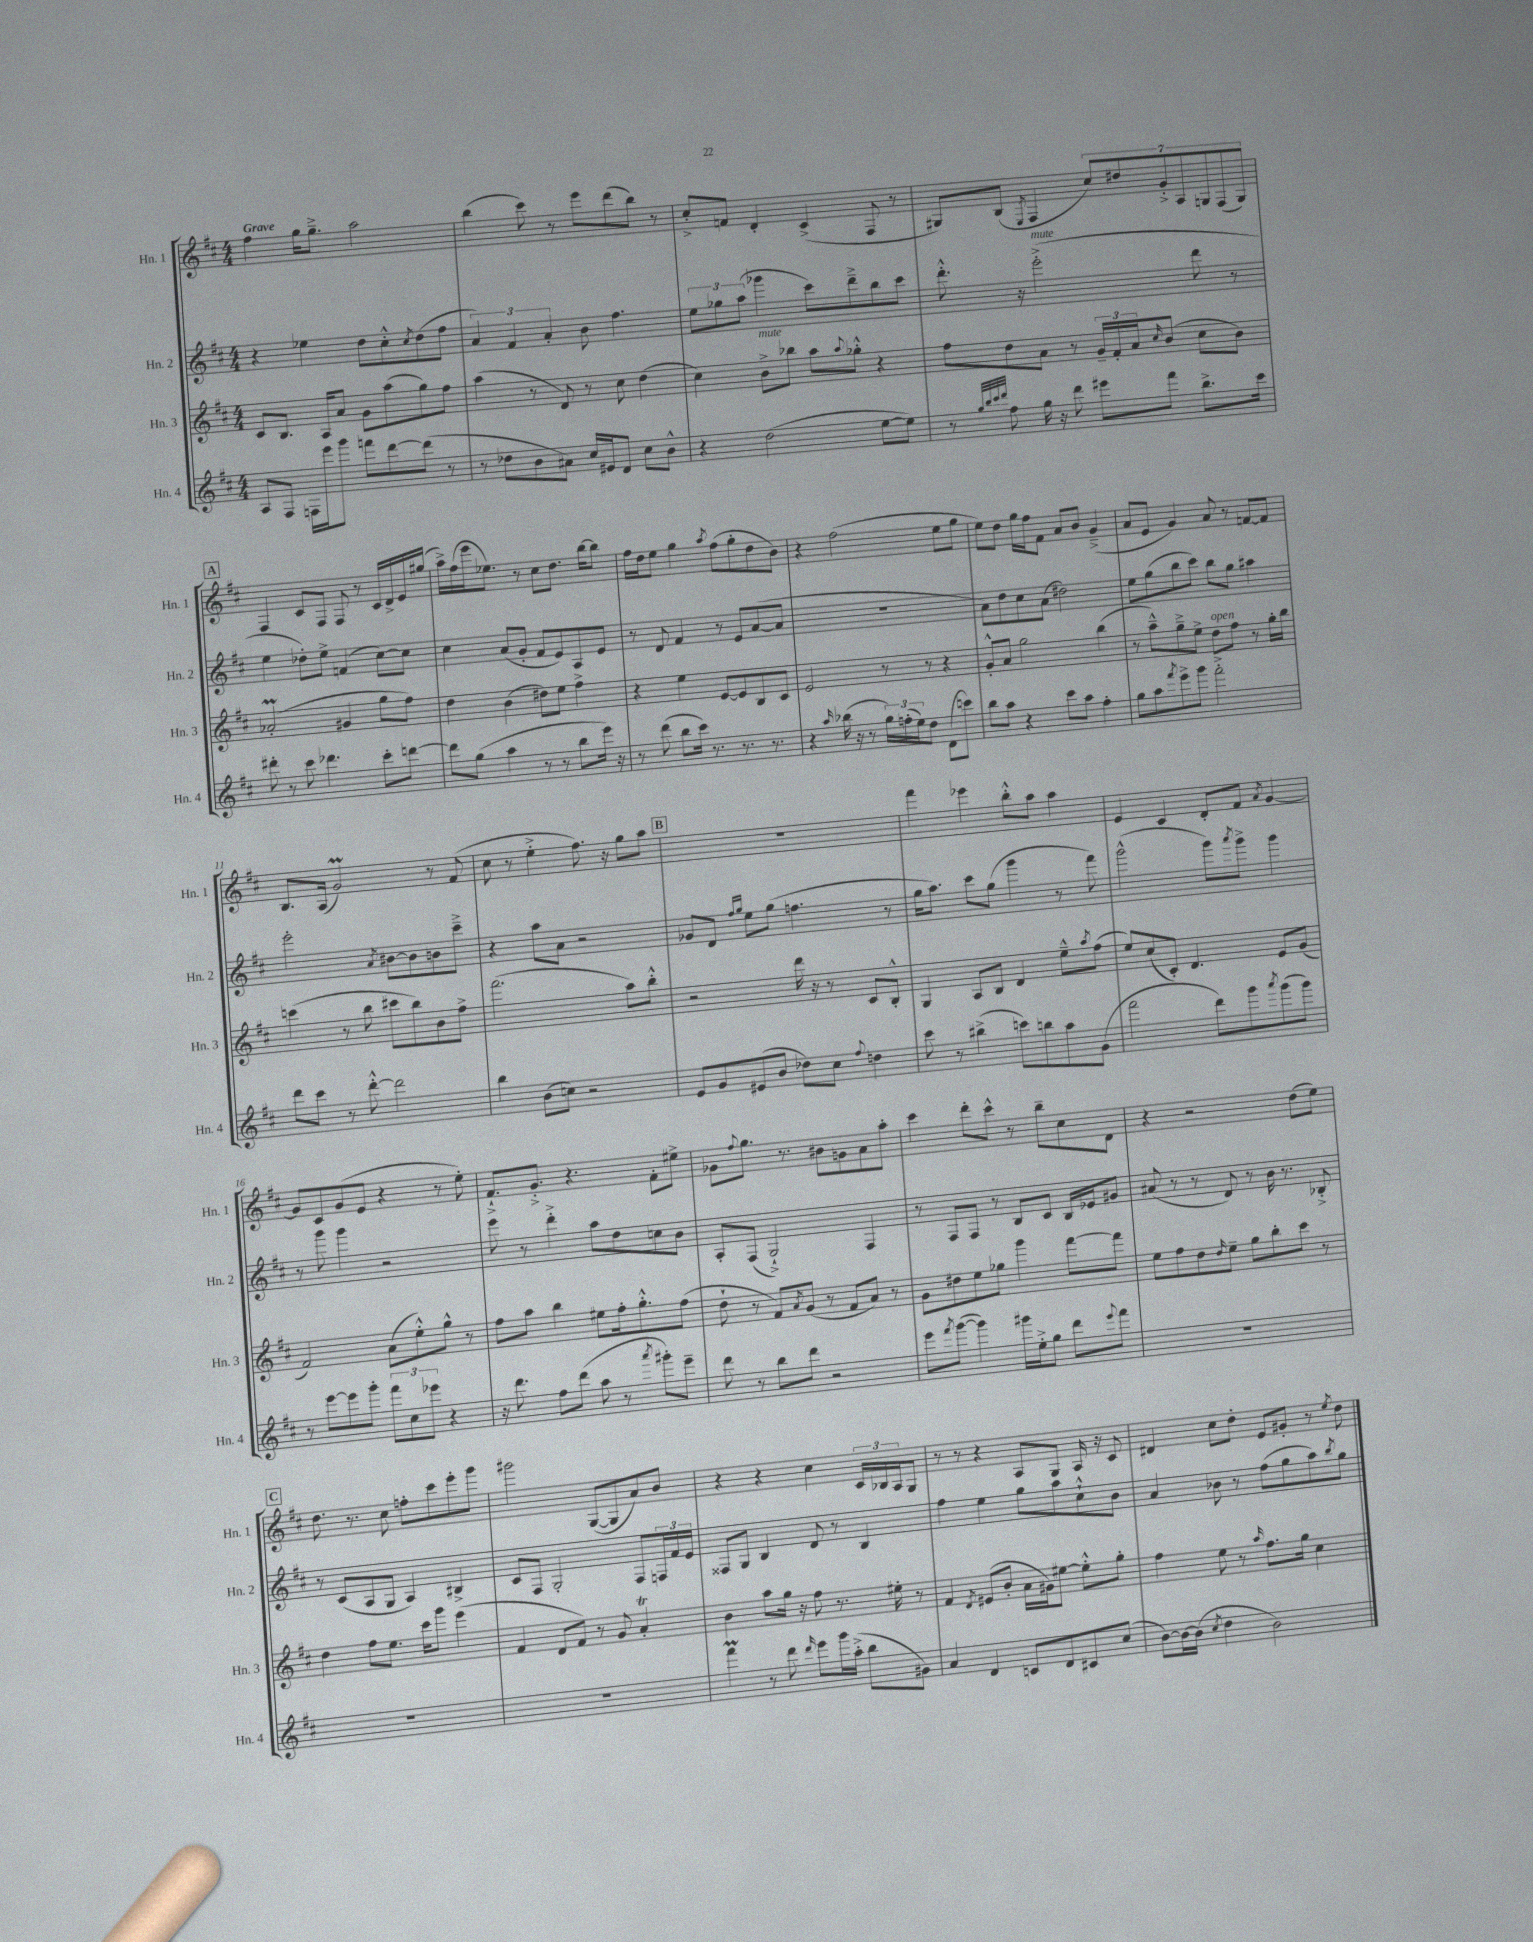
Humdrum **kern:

**kern	**kern	**kern	**kern
*staff4	*staff3	*staff2	*staff1
*clefG2	*clefG2	*clefG2	*clefG2
*k[f#c#]	*k[f#c#]	*k[f#c#]	*k[f#c#]
*M4/4	*M4/4	*M4/4	*M4/4
8A/L	8c#/L	4r	4ff#\
8F#/J	8.B/J	.	.
16F\LL	.	4ee-\	16gg\LK
16eee\J	16A/LK	.	8.gg~^\J
8ggg\J	8a/J	.	.
8fff\L	8g\L	8dd\L	2aa\
[8ddd\	(8aa\	8cc#'^^\	.
.	.	8qcc#/	.
(8ddd\]J	8gg\)	(8dd\	.
8r	8ff#\J	8ff#\J	.
=	=	=	=
8r	(4aa\	6a/)	(4bb\
8dd-\L	.	.	.
.	.	6f#/	.
8b\	8r	.	8ccc#\)
.	.	6a'/	.
8a#\J)	8d/)	.	8r
16cc#/LL	8r	8b\	8eee\L
16e#/J	.	.	.
8d/J	8cc#\	4.ff#\	(8ddd\
8cc#\L	(4dd\	.	8bb\J)
8b^^\J	.	.	8r
=	=	=	=
4r	4cc#\)	12ee\L	8cc#'^/L
.	.	12gg-\	.
.	.	.	8f/J
.	.	(12aa\J	.
(2dd\	8b^\L	4ggg-\	4d'/
.	8bb-\J	.	.
.	8aa\L	8ccc#\L)	(4c#^/
.	8qqaa/	.	.
.	8gg-'^^\J	8ddd~^\	.
[8ee\L	4r	8bb\	8F#/
8ee\]J)	.	8ccc#\J	8r
=	=	=	=
8r	8ff#\L	8.ddd'^^\	8G#/L)
32qqgg/LLL	.	.	.
32qqbb/	.	.	.
32qqccc#/	.	.	.
32qqddd/JJJ	.	.	.
8ff#\	8dd\	.	(8B/J
.	.	16r	.
.	.	.	8qE/
16gg\	8a\J	(2eee'^\	4F#/
16r	.	.	.
8ddd\	8r	.	.
8eee#\L	24g~/LL	.	14cc#/L)
.	24f#'/	.	.
.	.	.	14dd#/
.	24a/J	.	.
.	16qqcc#/	.	.
8fff#\J	(8b/J	.	.
.	.	.	14g'^/
.	.	.	14A/
8.bb^\L	8cc#\L	8ddd\	.
.	.	.	14G/
.	.	.	(14F#/
.	8b\J)	8r	.
.	.	.	14G/J)
16ccc#\Jk	.	.	.
=	=	=	=
8ddd#'\	(2a-'/	4ee\	4F#/
8r	.	.	.
8ccc#\	.	8dd-'\L)	8c#/L
4.ddd-\	.	8ee^\J	8F#/J
.	4g#/	(4f/	8F#/
.	.	.	8r
8ccc#'\L	8gg\L	[8cc#\L)	16c#/LL
.	.	.	16d^/
[8ddd\J	8ff#\J)	8cc#\]J	16e/
.	.	.	(16gg#/JJ
=	=	=	=
8ddd\]L	4dd\	4cc#\	16aa^\LL)
.	.	.	(16ff#\
(8gg\J	.	.	16eee\J
.	.	.	8.ee-\J)
4aa\	(4b\	(8a/L	.
.	.	8g'/J	8r
8r	8dd#\L)	8f#/L	8cc#\L
8r	8ee\J	8e/)	8.dd\J
8bb\L	4ff#^\	8A/	.
.	.	.	[16bb\LK
16eee\Jk)	.	8e/J	8bb\]J
16r	.	.	.
=	=	=	=
8r	4r	8r	16ff#\LL
.	.	.	16dd\J
(8ddd\	.	8d/	8ee\J
8bb\L	4ee\	4f#/	4gg\
16ccc#\Jk)	.	.	.
8.r	.	.	.
.	.	.	8qaa/
.	[8e/L	8r	(8ff#\L
8.r	8e/]	8e/L	8gg'\
.	8B/	([8a/	8dd\
8.r	.	.	.
.	8c#/J	8a/]J	8b\J)
=	=	=	=
4r	2e/	1r	4r
16qqaa/	.	.	.
(16bb-\	.	.	(2ff#\
16r	.	.	.
8r	.	.	.
24gg\LL)	8r	.	.
(24ff'\	.	.	.
24ee\J)	.	.	.
8dd\J	8r	.	.
(8d\L	4r	.	8ee\L
8ccc\J)	.	.	8gg\J
=	=	=	=
8bb\L	8g'^^/L	8a\L)	8ee\L)
8aa\J	8a/J	8dd\	8dd\J
4r	2gg\	8cc#\	16gg\LL
.	.	.	16ff#\J
.	.	(8a\J	8f#\J
8ccc#\L	.	2dd#\)	8a/L
8aa\J	.	.	8b/J
4ff#'\	(4bb\	.	(4g~^/
=	=	=	=
8gg\L	8r	8ee\L	8a/L
8aa\	8aa~^^\L)	(8gg\	8e/J
8qfff#/	.	.	.
8eee^\	8gg~^\	8bb\	4g/)
8ggg\J	8ee^\J	8ccc#\J)	.
2fff#'^\	8dd\L	8bb\L	8a/
.	8ff#\J	8gg\J	8r
.	8r	4aa#\	[8f/L
.	16gg'\LL	.	8f/]J
.	16bb\JJ	.	.
=	=	=	=
8ddd\L	(4ccc\	2eee'\	8.B/L
8ccc#\J	.	.	.
.	.	.	(16A/Jk
8r	8r	.	2g/)
[8ddd'^^\	8bb\	.	.
.	.	8qa/	.
2ddd\]	8ccc#\L	[8b#\L	.
.	8bb\)	8b#\]	.
.	8b\	8b\	8r
.	8ff#^\J	8ccc#~^\J	(8f#/
=	=	=	=
4bb\	(2.fff#\	4r	8cc#\
.	.	.	8r
(8b\L	.	8aa\L	4ee'^\
8cc\J)	.	8a\J	.
2r	.	2r	8.ff#\)
.	.	.	16r
.	8aa\L)	.	8gg\L
.	8bb'^^\J	.	8aa\J
=	=	=	=
8e/L	2r	8g-/L	1r
8g/	.	8d/J	.
.	.	16qqff#/LL	.
.	.	16qqgg/JJ	.
(8e#/	.	8ee\L	.
8b/J	.	(8gg\J	.
8dd-\L)	16ddd\	4.ff\	.
.	16r	.	.
8cc#\J	8r	.	.
8qqff#/	.	.	.
4dd\	8c#/L	.	.
.	8B'^^/J	8r	.
=	=	=	=
8ccc#\	4G/	16gg\LK	4fff#\
.	.	8.aa\J)	.
8r	.	.	.
(4bb#^\	8A/L	8ccc#\L	4eee-\
.	8B/J	(8gg\J	.
8ccc\L)	4d/	4ggg\	8bb'^^\L
8bb\	.	.	8aa\J
8aa\	8ee~^^\L	8r	4aa\
.	8qaa/	.	.
(8g\J	(8ff#\J	8fff#\)	.
=	=	=	=
2fff#\	8ee/L)	(2ggg^^\	4e/
.	(8cc#/	.	.
.	8c#'/J)	.	4c#/
.	4.d/	.	.
8ddd\L)	.	8ggg\L)	8d'/L
.	.	8qaaa/	.
8ggg\	.	8ggg^\J	8f#/J
8qaaa/	.	.	8qa/
(8ggg\	8e/L	4ggg\	[4g/
8ggg\J)	(8g/J	.	.
=	=	=	=
8r	2f#/)	8r	8g/]L
[8eee\L	.	8ggg\	8c#/
8eee\]	.	4ggg\	(8g/
8ggg'\J	.	.	8e/J
12fff#\L	(8a\L	2r	4r
12cc#\	.	.	.
.	8ee'^^\)	.	.
12eee-\J	.	.	.
4r	8gg^^\J	.	8r
.	8r	.	8ee'\)
=	=	=	=
16r	8ff#\L	8eee\	8.f#`^/L
8.ddd\	.	.	.
.	8aa\J	8r	.
.	.	.	8.g'^/J
8ff#\L	4bb\	4ddd'^\	.
(8ddd\J	.	.	4.r
8aa\	8ee#\L	8aa\L	.
8r	16ff#'\k	8dd\	.
.	8.gg'^^\	.	.
8qaaa/	.	.	.
8ggg#'\L)	.	8cc\	8f#'\L
8eee~\J	(8ff#\J	8b\J	8ee#^\J
=	=	=	=
8ddd\	8dd`\	8A'/L	8g-\L
.	.	.	8qqff#/
8r	8r	(8F#/J	8.gg\J
8bb\L	8f#/L)	2G`^/)	.
.	.	.	8.r
.	8qa/	.	.
8ddd\J	(8g/J	.	.
2r	8r	.	8b#\L
.	8f#/L	.	8g\
.	8a/J)	4F#/	8a\
.	8r	.	8aa'\J
=	=	=	=
8eee\L	8g\L	8r	4ccc#\
8qfff#/	.	.	.
([8ggg\J	8dd#\	8F#/L	.
4ggg\])	8ee\	8F#/J	8ddd'\L
.	8gg-\J	8r	8ccc#^^\J
16ggg#\LL	4ggg\	8B/L	8r
16ee'^\J	.	.	.
8gg\J	.	8c#/J	8bb~\L
8ddd\L	[8fff#\L	16B/LL	8cc#\
.	.	16e-/J	.
8qqeee/	.	.	.
8fff#\J	8fff#\]J	8g#/J	8d\J
=	=	=	=
1r	8ee\L	(8a#/	4r
.	8ff#\	8r	.
.	8dd\	8r	2r
.	16qqdd/	.	.
.	8ee~\J	8d/)	.
.	8gg\L	8r	.
.	8bb'\	16b\	.
.	.	8.r	.
.	8ccc#\J	.	(8dd\L
.	8r	8B-'^/	8ee\J)
=	=	=	=
1r	4dd\	8r	8.dd\
.	.	(8c#/L	.
.	.	.	8.r
.	8ff#\L	8A/	.
.	8.ee\J	8G/J	8cc#\
.	.	4A/)	8ff'\L
.	16ccc#\LK	.	.
.	8ggg\J	.	8ccc#\
.	(4eee\	4B#^/	8eee'\
.	.	.	8ggg\J
=	=	=	=
1r	4f#/	8c#/L	2ggg#\
.	.	8F#/J	.
.	8d/L	2G'/	.
.	8f#/J)	.	.
.	8r	.	([8G/L
.	8g/	.	8G/]
.	4a'/	8F#/L	8a/)
.	.	24F/L	8b/J
.	.	24f#/	.
.	.	24e/JJ	.
=	=	=	=
4fff#\	4b\	8F##/L	4r
.	.	8G/J	.
8r	8aa\L	4B/	4r
8ddd\	16gg\Jk	.	.
.	16r	.	.
16qqddd/	.	.	.
8eee\L	8ff#\	8d/	4cc#\
16ggg\L	8.r	8r	.
(16aa'^\JJ	.	.	.
8bb\L	.	4B/	24c#/LL
.	.	.	24B-/
.	16ee#'\	.	.
.	.	.	24A/J
8g#\J)	8r	.	8G/J
=	=	=	=
4a/	4f#/	4ff#\	8r
.	.	.	8r
.	8qd/	.	.
4d/	(8e#/L	4ee\	4r
.	8b'/J	.	.
8c/L	16a\LL	8gg\L	8A/L
.	16g#\J)	.	.
8d/	[8ee#\J	8aa\	8G/J
8c#/	8ee#'^^\]L	8cc#`^^\	16A/
.	.	.	16r
(8cc#/J	8gg'\J	8b\J	8c#/
=	=	=	=
[8b\L)	4ff#\	4a/	4d#/
16b\_L	.	.	.
(16b\]JJ	.	.	.
8qcc#/	.	.	.
4dd\	8ee\	8b-\	8cc#\L
.	8r	8r	8dd'\J
.	16qqaa/	.	.
2b\)	8.ff#\L	(8ff#\L	8e/L
.	.	8gg\	8g#'/J
.	16gg\Jk	.	.
.	4cc#\	8aa\)	8r
.	.	8qbb/	8qee/
.	.	8gg\J	8dd\
==	==	==	==
*-	*-	*-	*-
